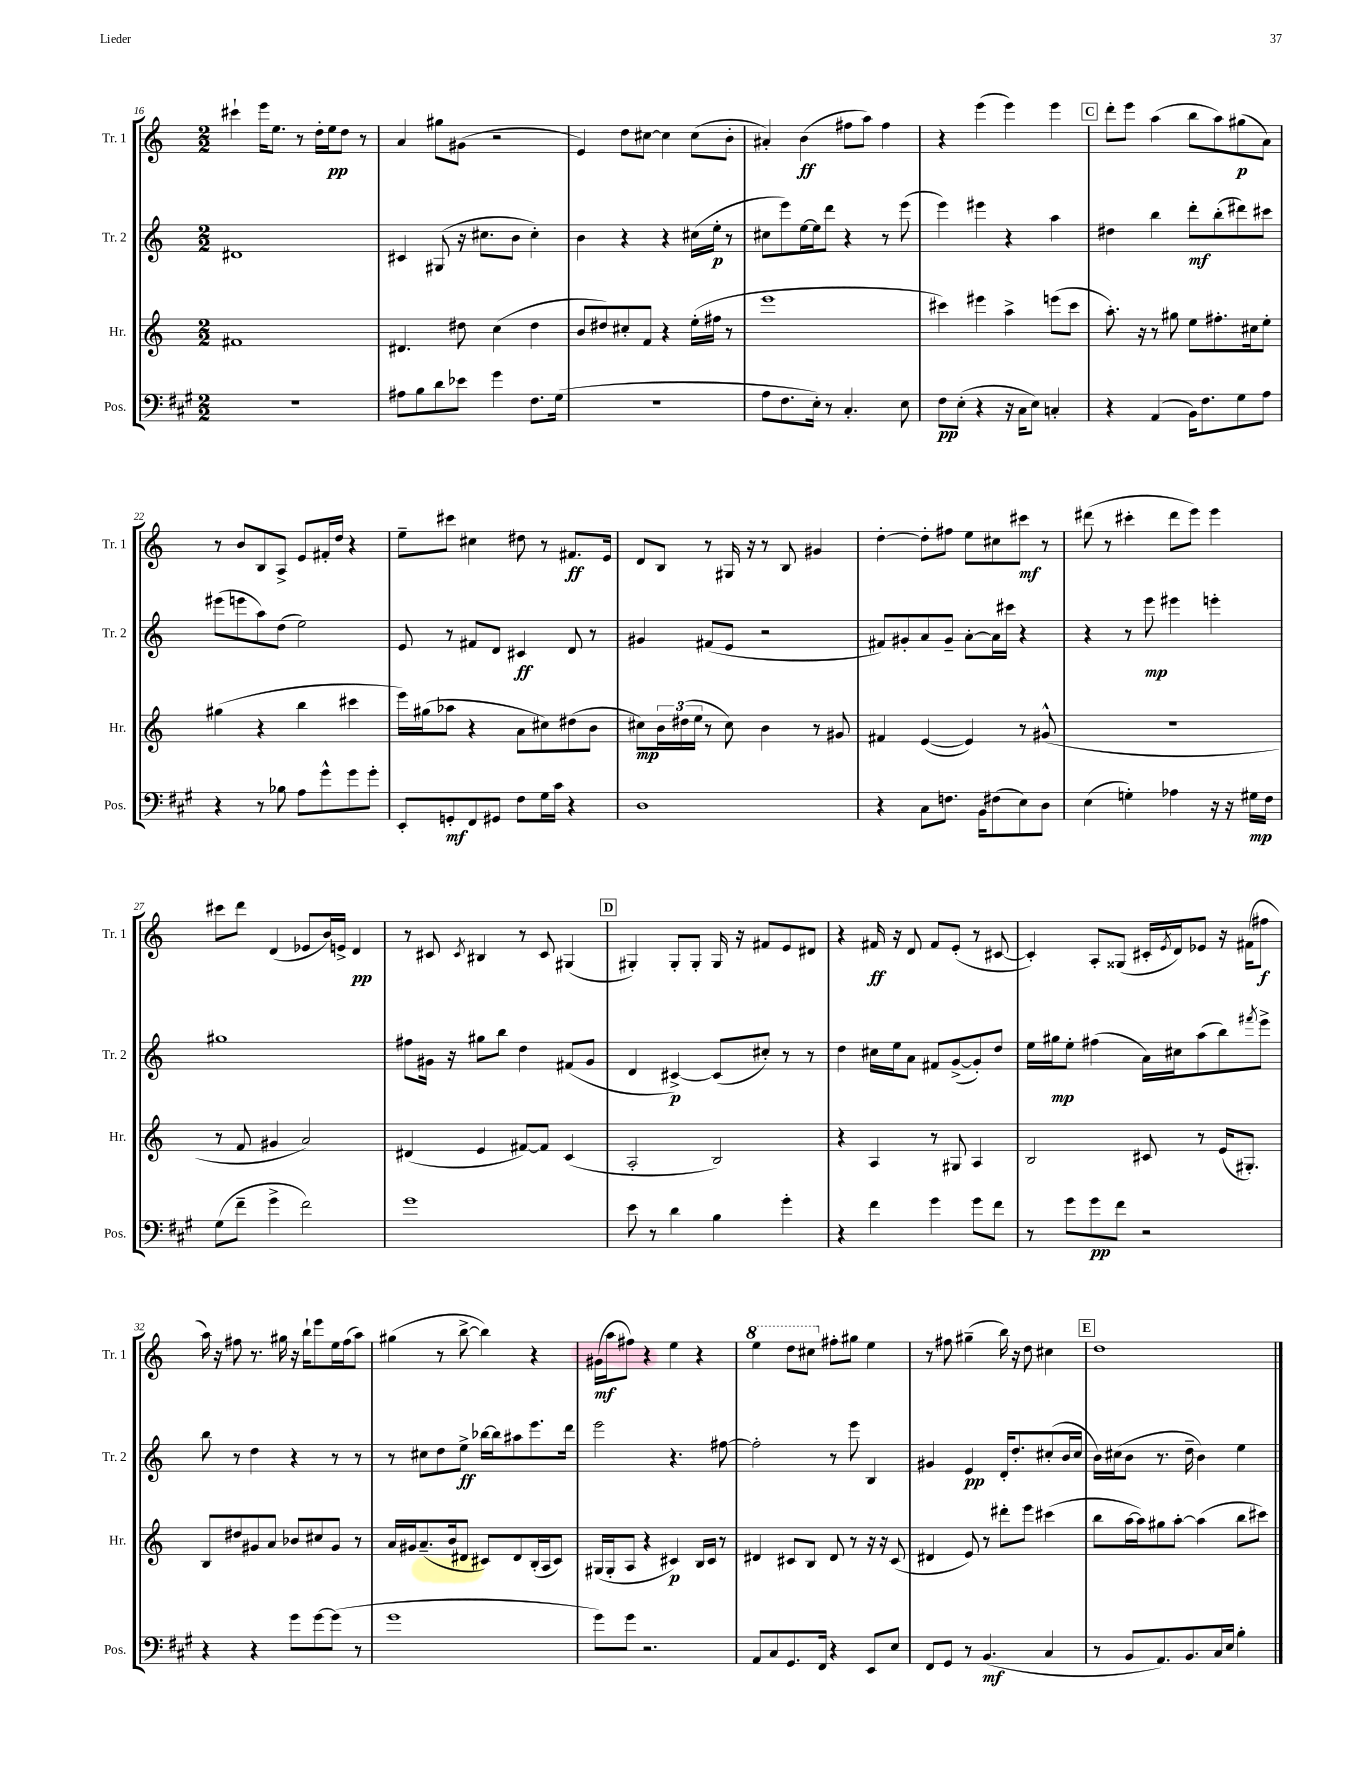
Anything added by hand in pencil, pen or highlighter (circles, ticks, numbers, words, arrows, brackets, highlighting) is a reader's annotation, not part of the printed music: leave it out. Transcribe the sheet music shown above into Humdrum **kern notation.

**kern	**kern	**kern	**kern
*staff4	*staff3	*staff2	*staff1
*clefF4	*clefG2	*clefG2	*clefG2
*k[f#c#g#]	*k[]	*k[]	*k[]
*M2/2	*M2/2	*M2/2	*M2/2
1r	1f#	1d#	4ccc#`
.	.	.	16eee
.	.	.	8.ee
.	.	.	8r
.	.	.	16dd'
.	.	.	16ee
.	.	.	8dd
.	.	.	8r
=	=	=	=
8A#	4.d#	4c#	4a
8B	.	.	.
8d	.	(8G#	8gg#
8e-	8dd#	16r	(8g#
.	.	8.cc#	.
4g#	(4cc	.	2r
.	.	8b	.
8.F#	4dd#	4cc#')	.
(16G#	.	.	.
=	=	=	=
1r	8b	4b	4e)
.	8dd#)	.	.
.	8cc#'	4r	8dd
.	8f	.	[8cc#
.	4r	4r	4cc#]
.	(16ee'	(16cc#	(8cc#
.	16ff#	16ee'	.
.	8r	8r	8b'
=	=	=	=
8A	1eee	8cc#	4a#')
8.F#	.	8eee)	.
.	.	[16ee	(4b
16E')	.	16ee]	.
8r	.	8ddd	.
4.C#'	.	4r	8ff#
.	.	.	8aa)
.	.	8r	4ff#
8E	.	(8eee	.
=	=	=	=
8F#	4ccc#)	4eee)	4r
(8E'	.	.	.
4r	4eee#	4eee#	(4eee
16r	4aa^	4r	4eee)
16C#	.	.	.
8E)	.	.	.
4C'	(8eee	4aa	4eee
.	8ccc#	.	.
=	=	=	=
4r	8.aa')	4dd#	8ddd'
.	.	.	8eee
.	16r	.	.
(4AA	8r	4bb	(4aa
.	8gg#	.	.
16BB)	8ee	8ddd'	8bb
8.F#	.	.	.
.	8.ff#'	(8bb'	8aa)
8G#	.	8ddd#)	(8gg#
.	16cc#	.	.
8A	8ee'	8ccc#	8a)
=	=	=	=
4r	(4gg#	(8eee#	8r
.	.	8eee	8b
8r	4r	8aa)	8B
8B-	.	(8dd	8A^
8A	4bb	2ee)	8e
8g#^^	.	.	16f#'
.	.	.	16dd
8g#	4ccc#	.	4r
8g#'	.	.	.
=	=	=	=
8EE'	16eee)	8e	8ee~
.	(16gg#	.	.
8GG'	8aa-	8r	8ccc#
8FF#	4r	8f#	4cc#
8GG#	.	8d	.
8F#	8a	4c#	8dd#
16G#	8cc#)	.	8r
16c#	.	.	.
4r	(8dd#	8d	8.f#
.	8b	8r	.
.	.	.	16e
=	=	=	=
1D	8cc#)	4g#	8d
.	24b	.	8B
.	(24dd#	.	.
.	24ee	.	.
.	8r	(8f#	8r
.	8cc#)	8e	16G#
.	.	.	16r
.	4b	2r	8r
.	.	.	8B
.	8r	.	4g#
.	8g#	.	.
=	=	=	=
4r	4f#	8f#)	[4dd'
.	.	8g#'	.
8C#	([4e	8a	8dd']
8.F	.	8g#~	8ff#
.	4e])	[8a'	8ee
16BB	.	.	.
(8F#	.	16a]	8cc#
.	.	16ccc#	.
8E)	8r	4r	8ccc#
8D	(8g#^^	.	8r
=	=	=	=
(4E	1r	4r	(8ddd#
.	.	.	8r
4G')	.	8r	4ccc#'
.	.	8eee	.
4A-	.	4eee#	8ddd#
.	.	.	8eee)
16r	.	4eee'	4eee
16r	.	.	.
16G#	.	.	.
16F#	.	.	.
=	=	=	=
(8G#	8r	1gg#	8ccc#
8f#~	8f	.	8ddd
4g#^	4g#	.	(4d
2f#)	2a)	.	8e-
.	.	.	16b)
.	.	.	16e^
.	.	.	4d
=	=	=	=
1g#	(4d#	8ff#	8r
.	.	16g#	8c#
.	.	16r	.
.	.	.	8qc#
.	4e	8gg#	4B#
.	.	8bb	.
.	[8f#)	4dd	8r
.	8f#]	.	8c#
.	(4c	(8f#	(4G#
.	.	8g#	.
=	=	=	=
8e	2A'	4d	4G#')
8r	.	.	.
4d	.	[4c#^)	8G#'
.	.	.	8G#'
4B	2B)	(8c#]	16G#
.	.	.	16r
.	.	8cc#')	8f#
4g#'	.	8r	8e
.	.	8r	8d#
=	=	=	=
4r	4r	4dd	4r
4f#	4A	16cc#	16f#
.	.	16ee	16r
.	.	8a	8d
4g#	8r	8f#	8f#
.	8G#	([8g^	(8e'
8g#	4A	8g'])	8r
8f#	.	8dd	[8c#
=	=	=	=
8r	2B	16ee	4c#'])
.	.	16gg#	.
8g#	.	8ee'	.
8g#	.	(4ff#	8A'
8f#	.	.	(8G##
2r	8c#	16a)	16c#'
.	.	.	8qe
.	.	16cc#	16d)
.	8r	(8aa	8e-
.	(16e	8bb)	16r
.	8.G#')	.	(16f#
.	.	8qfff#	.
.	.	8eee^	8ff#
=	=	=	=
4r	8B	8bb	16aa)
.	.	.	16r
.	8dd#	8r	8ff#
4r	8g#	4dd	8.r
.	8a	.	.
.	.	.	16gg#
8g#	8b-	4r	16r
.	.	.	16bb`
[8g#	8cc#	.	8eee
(8g#]	8g#	8r	16ee
.	.	.	(16ff#
8r	8r	8r	8aa)
=	=	=	=
1g#	16a	8r	(4gg#
.	16g#	.	.
.	(8.a~	8cc#	.
.	.	8dd	8r
.	16b	.	.
.	8d#	8ee^	[8bb^
.	8c#)	[16bb-	4bb])
.	.	16bb-]	.
.	8d#	8aa#	.
.	(16B'	8.eee	4r
.	16A	.	.
.	8c#)	.	.
.	.	16ddd	.
=	=	=	=
8g#)	(16G#	2eee	(16g#
.	16G#'	.	16aa
8g#	8A	.	8ff#)
2.r	4r	.	4r
.	4c#)	4.r	4ee
.	16B	.	4r
.	16c#	.	.
.	8r	[8ff#	.
=	=	=	=
8AA	4d#	2ff#']	4eee
8C#	.	.	.
8.GG#	8c#	.	8ddd
.	8B	.	8ccc#
16FF#	.	.	.
4r	8d#	8r	8ff#'
.	8r	8eee	8gg#
8EE	16r	4B	4ee
.	16r	.	.
8E	(8c#	.	.
=	=	=	=
8FF#	4d#	4g#	8r
8GG#	.	.	8ff#
8r	8e)	4e	(4gg#~
(4.BB	8r	.	.
.	8ddd#'	16d'	16bb)
.	.	8.dd'	16r
.	8eee	.	8dd
4C#	(4ccc#	(8cc#'	4cc#
.	.	16b	.
.	.	16cc#	.
=	=	=	=
8r	8bb	16b)	1dd
.	.	(16cc#	.
8BB	[16aa	8b	.
.	16aa])	.	.
8.AA)	8gg#	8.r	.
.	[8aa'	.	.
8.BB	.	16dd~	.
.	(4aa]	4b)	.
16C#	.	.	.
16E	.	.	.
4B'	8bb	4ee	.
.	8ccc#)	.	.
==	==	==	==
*-	*-	*-	*-
